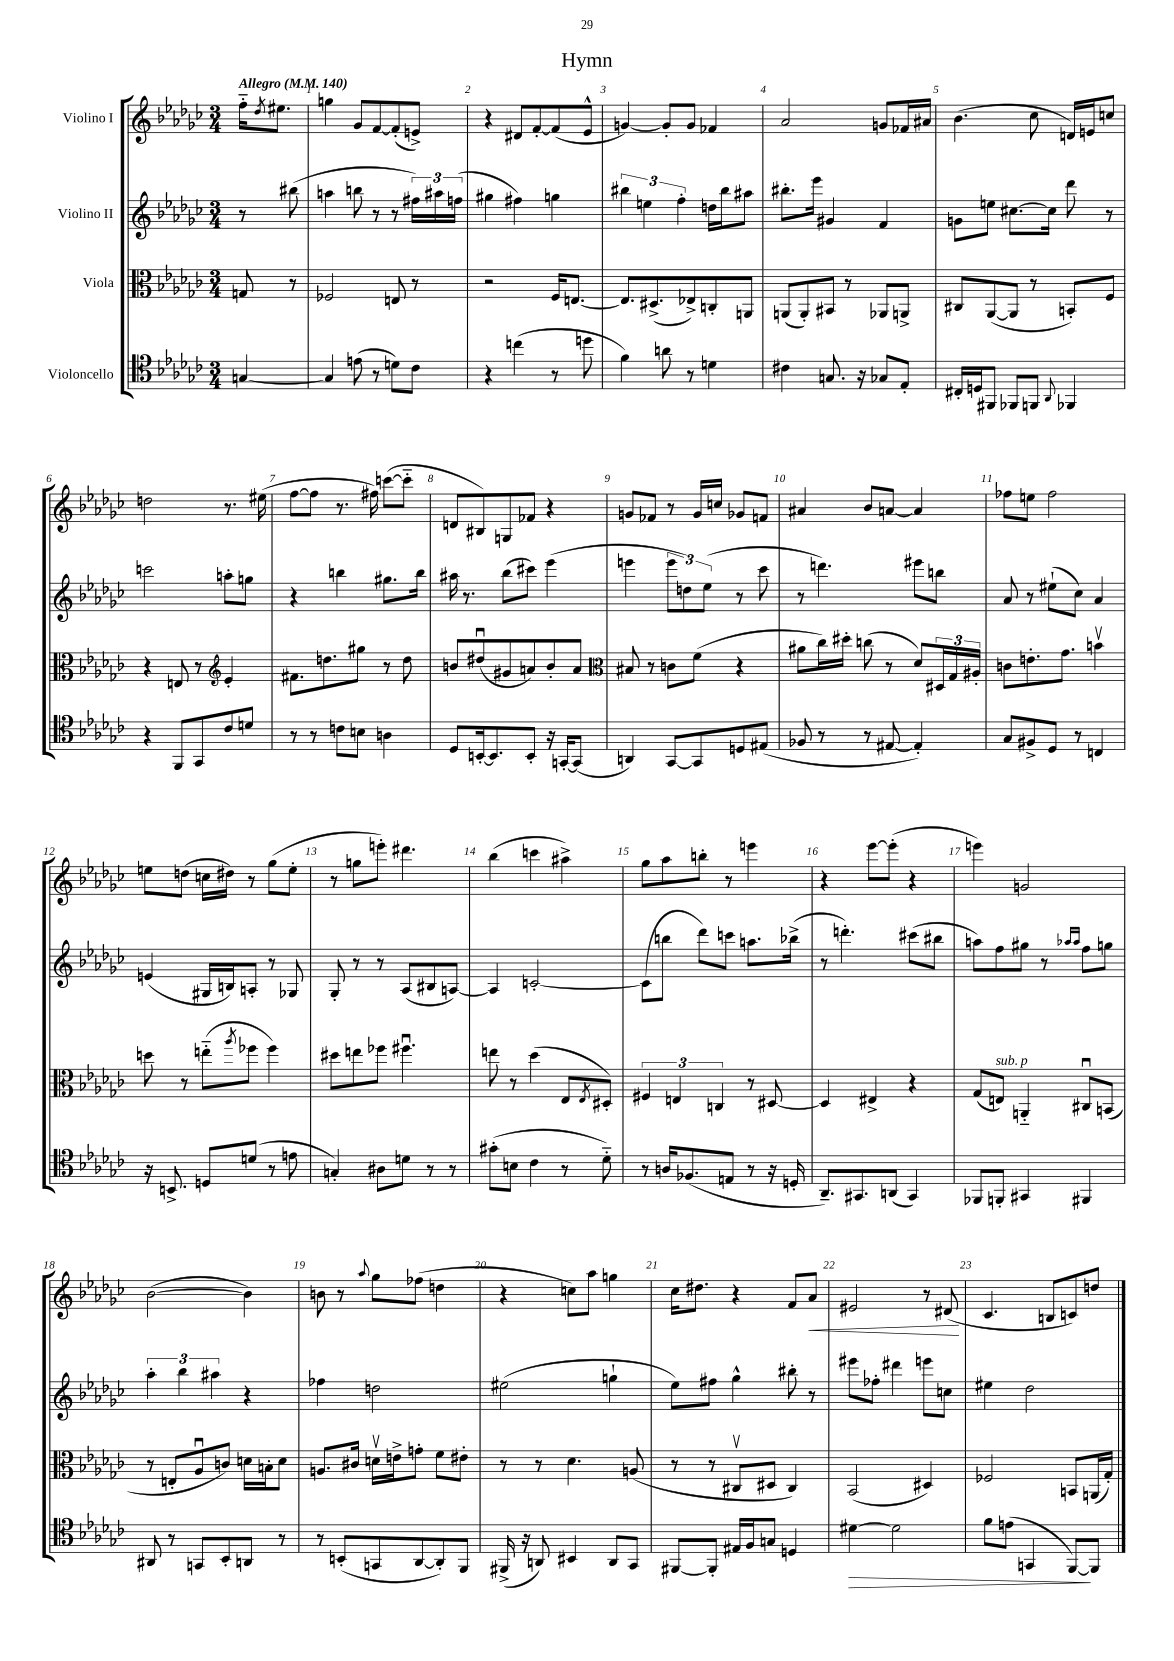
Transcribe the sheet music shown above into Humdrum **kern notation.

**kern	**kern	**kern	**kern
*staff4	*staff3	*staff2	*staff1
*clefC4	*clefC3	*clefG2	*clefG2
*k[b-e-a-d-g-c-]	*k[b-e-a-d-g-c-]	*k[b-e-a-d-g-c-]	*k[b-e-a-d-g-c-]
*M3/4	*M3/4	*M3/4	*M3/4
*MM140	*MM140	*MM140	*MM140
[4G	8G	8r	16ff'~
.	.	.	8qdd-
.	.	.	8.ee#
.	8r	(8bb#	.
=	=	=	=
4G]	2F-	4aa	4gg
(8e	.	8bb	8g-
8r	.	8r	[8f
8d)	8E	8r	(8f']
8c-	8r	24ff#)	8e^)
.	.	24aa#	.
.	.	(24ff	.
=	=	=	=
4r	2r	4gg#	4r
(4cc	.	4ff#)	8d#
.	.	.	[8f'
8r	16F	4gg	(8f]
.	[8.E	.	.
8dd	.	.	8e-^^
=	=	=	=
4f)	8.E]	6bb#	[4g)
.	.	6ee	.
.	(8.D#^	.	.
8a	.	.	8g']
.	.	6ff'	.
8r	8E-^)	.	8g
4d	8C'	16dd	4f-
.	.	16bb#	.
.	8AA	8aa#	.
=	=	=	=
4c#	(8AA	8.bb#'	2a-
.	8AA')	.	.
.	.	16eee-	.
8.G	8BB#	4g#	.
.	8r	.	.
16r	.	.	.
8G-	8AA-	4f	8g
8E-'	8AA^	.	16f-
.	.	.	16a#
=	=	=	=
16C#'	8C#	8g	(4.b-
16D	.	.	.
8FF#	([8AA-	8ee	.
8FF-	8AA-]	[8.cc#	.
8FF	8r	.	8cc-
.	.	16cc#]	.
8qqAA-	.	.	.
4FF-	8BB')	8ddd-	16d)
.	.	.	16e
.	8F	8r	8cc
=	=	=	=
4r	4r	2ccc	2dd
8FF	8E	.	.
8GG-	8r	.	.
*	*clefG2	*	*
8c-	4e-'	8aa'	8.r
8d	.	8gg	.
.	.	.	(16ee#
=	=	=	=
8r	8.f#	4r	[8ff
8r	.	.	8ff]
.	8.dd	.	.
8c	.	4bb	8.r
8B	8gg#	.	.
.	.	.	16ff#)
4A	8r	8.gg#	([8ccc
.	8dd	.	8ccc'~]
.	.	16bb	.
=	=	=	=
8D-	8b	16aa#	8d
.	.	8.r	.
[16BB'	(8dd#u	.	8B#)
8.BB]	.	.	.
.	8g#	(8bb-	8G
8BB'	8a)	8ccc#)	8f-
16r	8b'	(4eee-	4r
[16GG'	.	.	.
(8GG]	8a	.	.
=	=	=	=
*	*clefC3	*	*
4AA)	8B#	4eee	8g
.	8r	.	8f-
[8GG-	8c	12eee	8r
.	.	12dd)	.
8GG-]	(8f	.	16g
.	.	(12ee-	.
.	.	.	16cc
8D	4r	8r	8g-
(8E#	.	8ccc-	8f
=	=	=	=
8F-	8a#	8r	4a#
8r	16cc-)	4.ddd)	.
.	16dd#'	.	.
8r	(8cc	.	8b-
[8E#	8r	.	[8a
4E#'])	8d-)	8eee#	4a]
.	24D#	8bb	.
.	24G-	.	.
.	24A#'	.	.
=	=	=	=
8G-	8c	8a-	8ff-
8F#^	8.e'	8r	8ee
8D-	.	(8ee#`	2ff-
.	8.g-	.	.
8r	.	8cc-)	.
4C	4bv	4a-	.
=	=	=	=
16r	8dd	(4e	8ee
8.BB^	.	.	.
.	8r	.	(8dd
8D	(8ee'~	16G#	16cc
.	.	16B)	16dd#)
.	8qaa-	.	.
(8d	8ff-	8A'	8r
8r	4ff-)	8r	(8gg-
8e	.	8G-	8ee'
=	=	=	=
4G')	8dd#	8G-'	8r
.	8ee	8r	8gg
8A#	8ff-	8r	8eee')
8d	4.ff#u	(8A-	4.ddd#
8r	.	8B#	.
8r	.	[8A)	.
=	=	=	=
(8g#'	8ee	4A]	(4bb-
8B	8r	.	.
4c-	(4dd-	[2c'	4ccc
8r	8E-	.	4aa#^)
.	8qE-	.	.
8d-'~)	8D#')	.	.
=	=	=	=
8r	6F#	(8c]	8gg-
16A	.	8bb	8aa-
.	6E	.	.
(8.F-	.	.	.
.	.	8ddd-)	8bb'
.	6C	.	.
8E	.	8ccc	8r
8r	8r	8.aa	4eee
16r	[8D#	.	.
16D'	.	(16bb-^	.
=	=	=	=
8.AA-~)	4D#]	8r	4r
.	.	4.ddd')	.
8.GG#	.	.	.
.	4E#^	.	[8eee-
(8AA	.	.	(8eee-']
4GG#)	4r	(8ccc#	4r
.	.	8bb#	.
=	=	=	=
8FF-	(8G-	8aa)	4eee)
8FF'	8E)	8ff	.
4GG#	4AA'~	8gg#	2g
.	.	8r	.
.	.	16qqaa-	.
.	.	16qqaa-	.
4FF#	8C#u	8ff	.
.	(8BB	8gg	.
=	=	=	=
8AA#	8r	6aa-'	([2b-
8r	8E'	.	.
.	.	6bb-	.
8GG	8A-u	.	.
.	.	6aa#	.
8BB-'	8c)	.	.
8AA	16d	4r	4b-])
.	16B'	.	.
8r	8d	.	.
=	=	=	=
8r	8.A	4ff-	8b
(8BB'	.	.	8r
.	16c#	.	.
.	.	.	8qqaa-
8GG	16dv	2dd	8gg-
.	16e^	.	.
[8AA-	8g'	.	(8ff-
8AA-'])	8f	.	4dd
8FF	8e#'	.	.
=	=	=	=
(16FF#^	8r	(2ee#	4r
16r	.	.	.
8AA)	8r	.	.
4BB#	4.d-	.	8cc)
.	.	.	8aa-
8AA	.	4gg`	4gg
8GG-	(8A	.	.
=	=	=	=
[8FF#	8r	8ee-)	16cc-
.	.	.	8.dd#
8FF#']	8r	8ff#	.
16E#	8C#v	4gg-^^	4r
16F	.	.	.
8G	8D#	.	.
4D	4C#)	8bb#'	8f
.	.	8r	8a-
=	=	=	=
[4d#	(2BB-	8eee#	2e#
.	.	8ff-'	.
2d#]	.	4ddd#	.
.	4D#)	8eee	8r
.	.	8cc	(8d#
=	=	=	=
8f	2F-	4ee#	4.c-
(8e	.	.	.
4GG	.	2dd-	.
.	.	.	8B
[8FF)	8BB	.	8c)
8FF]	(16AA	.	8dd
.	16G-')	.	.
==	==	==	==
*-	*-	*-	*-
